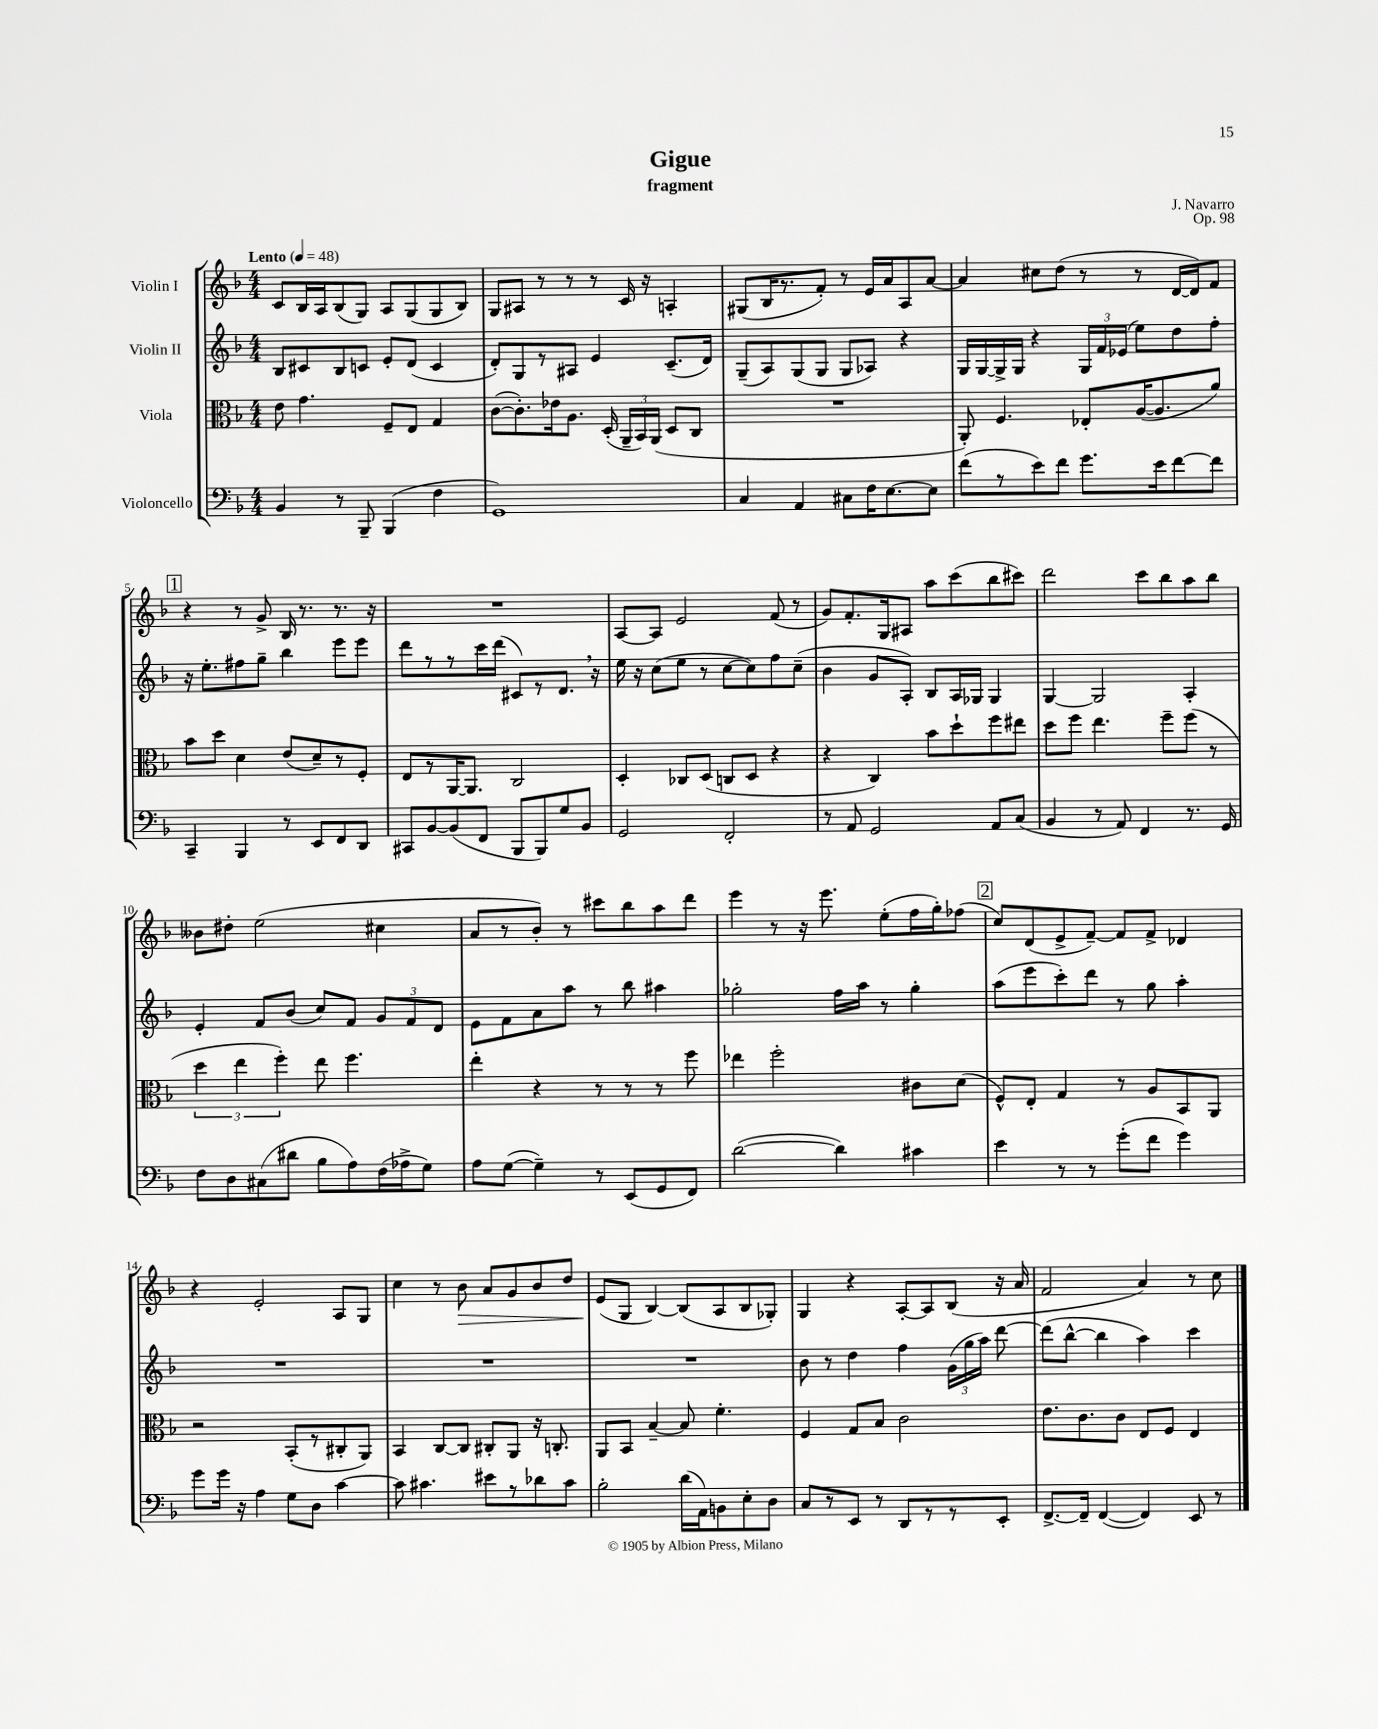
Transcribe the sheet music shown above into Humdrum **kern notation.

**kern	**kern	**kern	**kern
*staff4	*staff3	*staff2	*staff1
*clefF4	*clefC3	*clefG2	*clefG2
*k[b-]	*k[b-]	*k[b-]	*k[b-]
*M4/4	*M4/4	*M4/4	*M4/4
*MM48	*MM48	*MM48	*MM48
4BB-/	8e\	8B-/L	8c/L
.	4.g\	8c#/	16B-/L
.	.	.	16A/J
8r	.	8B-/	(8B-/
8BBB-~/	.	8c/J	8G/J)
(4BBB-/	8F~/L	8e'/L	8A/L
.	8E/J	(8d/J	(8G/
4F\	4G/	4c/	8G/
.	.	.	8B-/J)
=	=	=	=
1GG)	([8c\L	8d'/L)	8G/L
.	8.c'\])	8G/	8A#/J
.	.	8r	8r
.	16e-\k	.	.
.	8.A\J	8A#/J	8r
.	.	4e/	8r
.	(16D'/	.	.
.	24AA~/LL	.	16c/
.	24BB-/)	.	.
.	.	.	16r
.	(24AA/JJ	.	.
.	8D/L	(8.c~/L	4A'/
.	8C/J	.	.
.	.	16d/Jk)	.
=	=	=	=
4C/	1r	(8G~/L	(8G#/L
.	.	8A/)	16B-/K
.	.	.	8.r
4AA/	.	(8G/	.
.	.	8G/J	8f'/J)
8C#\L	.	8G/L	8r
16F\K	.	8A-/J)	16e/LL
[8.E\	.	.	16a/J
.	.	4r	8A/
8E\]J	.	.	[8a/J
=	=	=	=
(8f\L	8AA'/)	16G/LL	4a/]
.	.	[16G/	.
8r	4.F/	16G^/]	.
.	.	16G/JJ	.
8e\)	.	4r	8cc#\L
8f\J	.	.	(8dd\J
8.g\L	8E-'/L	24G/LL	8r
.	.	24f/	.
.	.	(24e-/JJ	.
.	([16A/K	8ee\L)	8r
16e\k	8.A/]	.	.
[8f\	.	8dd\	[16d/LL
.	.	.	16d/]J)
8f\]J	8a/J)	8ff'\J	8f/J
=	=	=	=
4CC~/	8b-\L	16r	4r
.	.	8.ee'\L	.
.	8dd\J	.	.
4BBB-/	4d\	8ff#\	8r
.	.	8gg~\J	8g^/
8r	(8e/L	4bb-\	16B-/
.	.	.	8.r
8EE/L	8d~/)	.	.
8FF/	8r	8eee\L	8.r
8DD/J	8F'/J	8eee\J	.
.	.	.	16r
=	=	=	=
8CC#/L	8E/L	8ddd\L	1r
[8BB-/	8r	8r	.
(8BB-/]	[16AA/K	8r	.
.	8.AA/]J	.	.
8FF/J	.	16ccc\L	.
.	.	(16ddd\JJ	.
8BBB-/L	2C/	8c#/L)	.
8BBB-/)	.	8r	.
8G/	.	8.d/J	.
8BB-/J	.	.	.
.	.	16r	.
=	=	=	=
2GG/	4D'/	16ee\	[8A/L
.	.	16r	.
.	.	(8cc\L	8A/]J
.	8C-/L	8ee\J	2e/
.	(8D/J	8r	.
2FF'/	8C/L	[8cc\L	.
.	8D/J	8cc\])	.
.	4r	8ff\	(8f/
.	.	(8cc~\J	8r
=	=	=	=
8r	4r	4b-\	8g/L)
8AA/	.	.	8.f'/
2GG/	4C/)	8g/L	.
.	.	.	16G/k
.	.	8A'/J)	8A#/J
.	8b-\L	8B-/L	8aa\L
.	8dd`\	16A/L	(8ccc\
.	.	16G-/JJ	.
8AA/L	8ff\	4G-/	8bb-\
(8C/J	8ee#\J	.	8ccc#\J)
=	=	=	=
4BB-/	8dd\L	[4G/	2ddd\
.	8ff\J	.	.
8r	4.ee\	2G/]	.
8AA/)	.	.	.
4FF/	.	.	8ccc\L
.	8ff~\L	.	8bb-\
8.r	(8ff\J	4A'/	8aa\
.	8r	.	8bb-\J
16GG/	.	.	.
=	=	=	=
8F\L	6dd\	4e'/	8b--\L
8D\	.	.	8dd#'\J
.	6ee\	.	.
(8C#\	.	8f/L	(2ee\
.	6ff'\)	.	.
8d#\J	.	(8b-/J	.
8B-\L	8ee\	8cc/L)	.
8A\)	4.ff\	8f/J	.
(16F\L	.	12g/L	4cc#\
16A-^\J	.	.	.
.	.	12f/	.
8G\J)	.	.	.
.	.	12d/J	.
=	=	=	=
8A\L	4ee'\	8e\L	8a/L
([8G\J	.	8f\	8r
4G~\])	4r	8a\	8b-'/J)
.	.	8aa\J	8r
8r	8r	8r	8ccc#\L
(8EE/L	8r	8bb-\	8bb-\
8GG/	8r	4aa#\	8aa\
8FF/J)	8ff\	.	8ddd\J
=	=	=	=
([2d\	4ee-\	2gg-'\	4eee\
.	2ff'\	.	8r
.	.	.	16r
.	.	.	8.eee\
4d\])	.	16ff\LL	.
.	.	16aa\JJ	.
.	.	8r	(8ee'\L
4c#\	8c#\L	4gg-'\	16ff\L
.	.	.	16gg'\J)
.	(8d\J	.	(8ff-\J
=	=	=	=
4e\	8F^^/L)	(8aa\L	8cc/L)
.	8E'/J	8eee\	(8d/
8r	4G/	8ccc'\)	8e^/
8r	.	8ddd\J	[8f~/J)
(8g'\L	8r	8r	8f/]L
8f\J	8A/L	8gg\	8f^/J
4g\)	8BB-/	4aa'\	4d-/
.	8AA/J	.	.
=	=	=	=
8g\L	2r	1r	4r
16g\Jk	.	.	.
16r	.	.	.
4A\	.	.	2e'/
8G\L	(8BB-'/L	.	.
8D\J	8r	.	.
[4c\	8C#'/	.	8A/L
.	8AA/J)	.	8G/J
=	=	=	=
8c\]	4BB-/	1r	4cc\
4.c#\	.	.	.
.	[8C/L	.	8r
.	8C/]J	.	8b-\
8e#\L	8C#'/L	.	8a/L
8r	8AA/J	.	8g/
8d-\	16r	.	8b-/
.	8.C'/	.	.
8c#\J	.	.	8dd/J
=	=	=	=
2B-'\	8AA/L	1r	(8e/L
.	8BB-/J	.	8G/J
.	[4B-~/	.	[4B-/)
(16d\LL	8B-/]	.	(8B-/]L
16AA\J)	.	.	.
8BB\	4.f'\	.	8A/
8E'\	.	.	8B-/
8D\J	.	.	8G-'/J)
=	=	=	=
8C/L	4F/	8b-\	4G/
8r	.	8r	.
8EE/J	8G/L	4dd\	4r
8r	8B-/J	.	.
8DD/L	2c\	4ff\	[8A'/L
8r	.	.	8A/]
8r	.	(24g\LL	(8B-/J
.	.	24gg\	.
.	.	24aa\JJ)	.
8EE'/J	.	[8ddd\	16r
.	.	.	16a/
=	=	=	=
[8.FF^/L	8.e\L	(8ddd\]L	2f/
.	.	[8bb-^^\J	.
16FF~/]Jk	8.c\	.	.
([4FF/	.	4bb-\]	.
.	8c\J	.	.
4FF/])	8E/L	4aa\)	4a/)
.	8F/J	.	.
8EE/	4E/	4ccc\	8r
8r	.	.	8cc\
==	==	==	==
*-	*-	*-	*-
